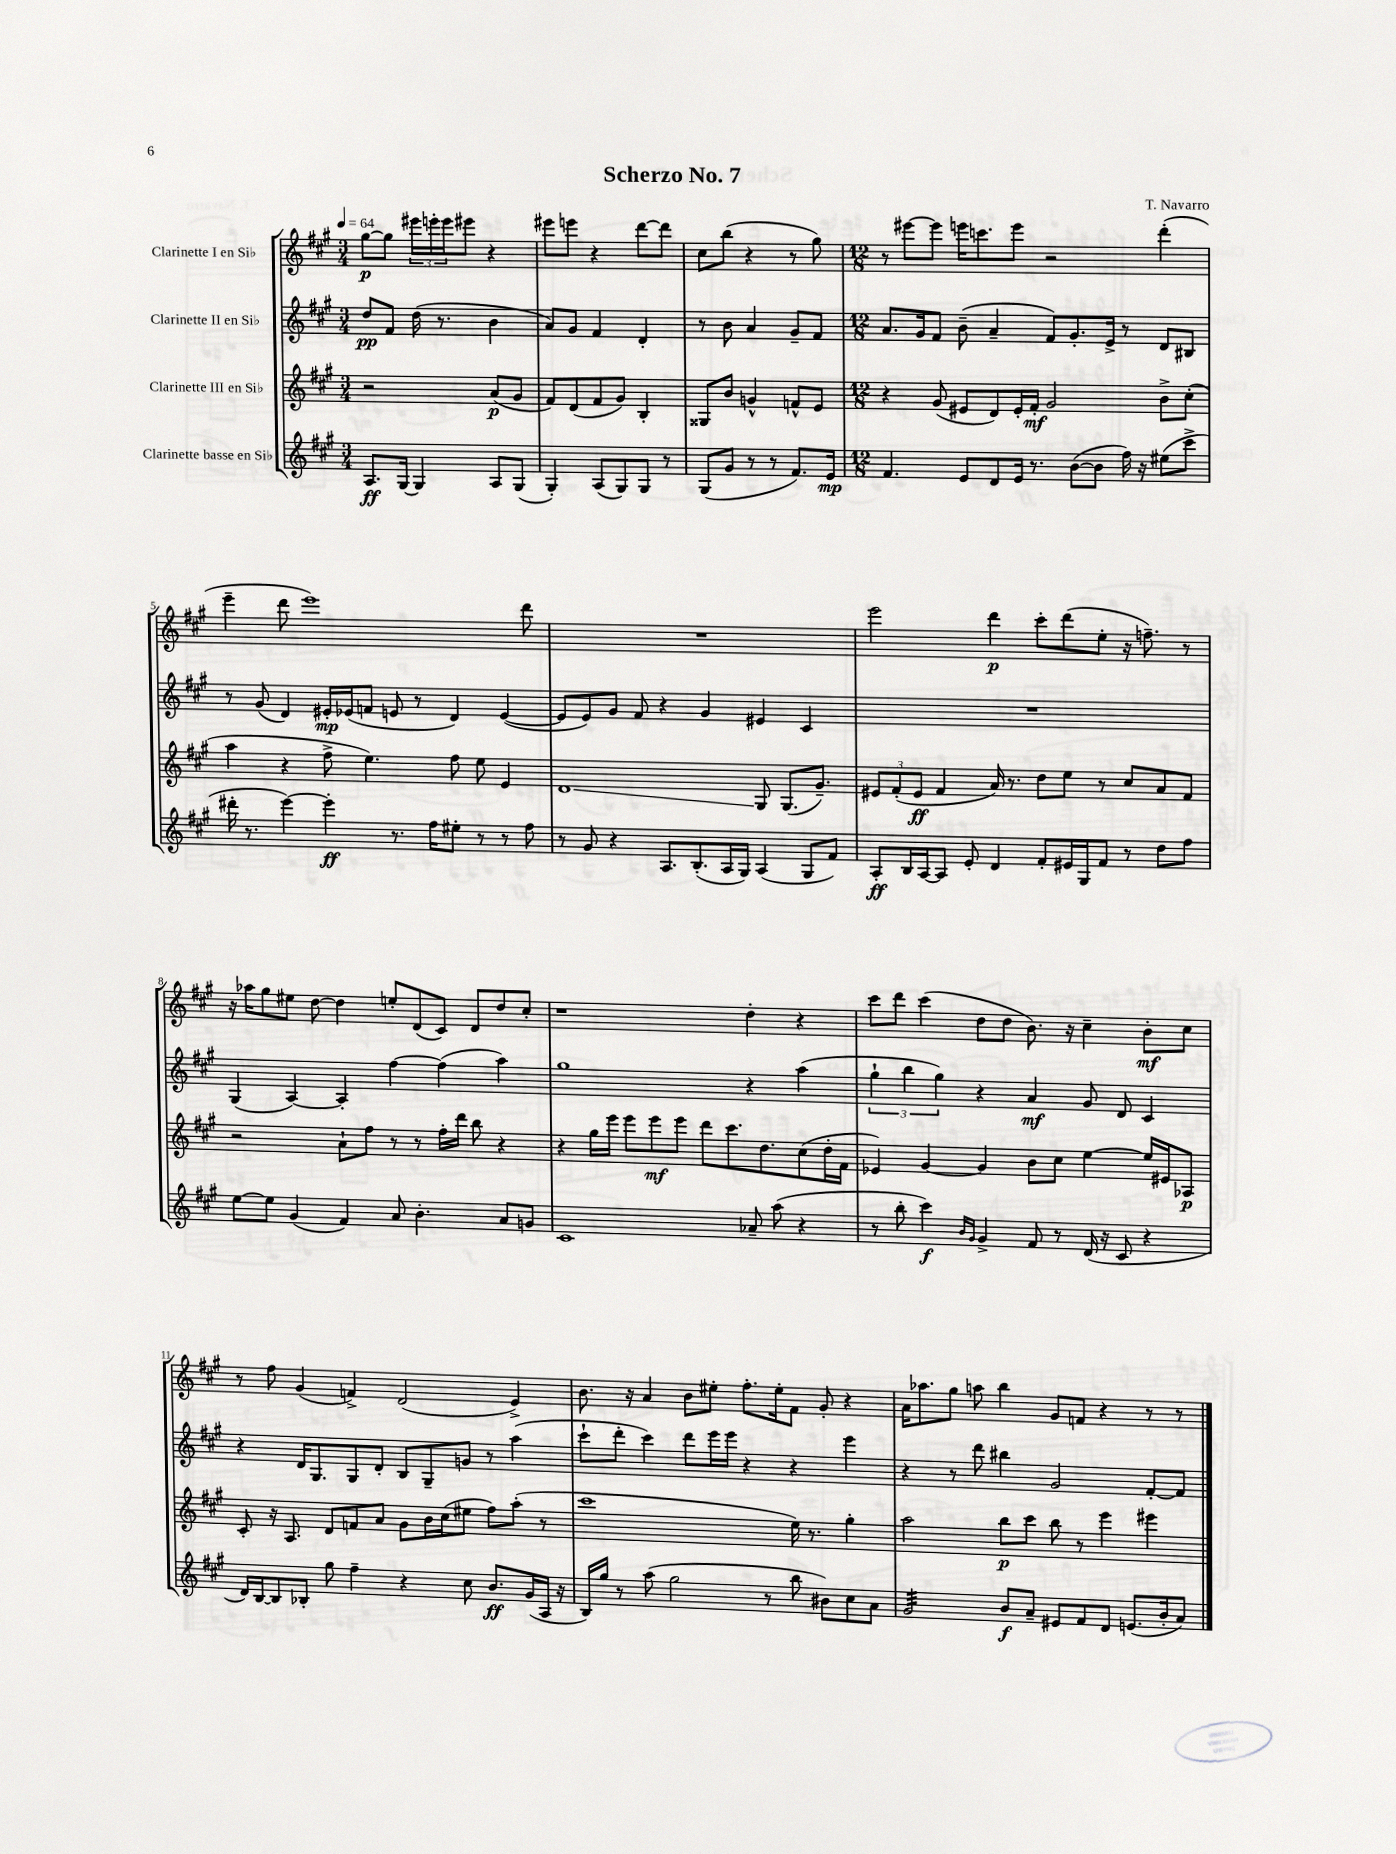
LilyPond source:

\header { title = "Scherzo No. 7" composer = "T. Navarro" }
<<
\new StaffGroup <<
\new Staff = "s0" \with { instrumentName = "Clarinette I en Sib" } {
    \clef treble \key a \major \numericTimeSignature \time 3/4 \tempo 4 = 64
    gis''8~\p gis''8 \tuplet 3/2 { eis'''16 e'''16-. e'''16 } eis'''8 r4 |
    eis'''8 e'''8 r4 d'''8~ d'''8 |
    cis''8 b''8( r4 r8 gis''8) |
    \numericTimeSignature \time 12/8 r8 eis'''8~ eis'''8 e'''16 c'''8. e'''8 r2 d'''4-.( |
    e'''4-- d'''8 e'''1) d'''8 |
    R1. |
    e'''2 d'''4\p cis'''8-. d'''8( e''8-. r16 f''8.--) r8 |
    r16 aes''16 gis''8 eis''8 d''8~ d''4 e''8-. d'8( cis'8) d'8 d''8 cis''8-. |
    r1 d''4-. r4 |
    cis'''8 d'''8 cis'''4( d''8 d''8 b'8.) r16 cis''4-- b'8-.\mf cis''8 |
    r8 fis''8 gis'4( f'4->) d'2( e'4->) |
    b'8. r16 a'4 b'8 eis''8-. fis''8.-. eis''16-. fis'8 gis'8-. r4 |
    a'16 aes''8. gis''8 a''8 b''4 gis'8 f'8 r4 r8 r8 \bar "|." |
}
\new Staff = "s1" \with { instrumentName = "Clarinette II en Sib" } {
    \clef treble \key a \major \numericTimeSignature \time 3/4
    d''8\pp fis'8 d''16( r8. b'4 |
    a'8) gis'8 fis'4 d'4-. |
    r8 b'8 a'4 gis'8-- fis'8 |
    \numericTimeSignature \time 12/8 a'8. gis'16 fis'8 b'8--( a'4-- fis'8) gis'8.-. e'16-> r8 d'8 bis8 |
    r8 gis'8( d'4) eis'16-.\mp ees'16( f'8 e'8 r8 d'4) e'4~( |
    e'8 e'8) gis'8 fis'8 r4 gis'4 eis'4 cis'4 |
    R1. |
    gis4( a4~) a4-. fis''4~ fis''4( a''4) |
    gis''1 r4 a''4( |
    \tuplet 3/2 { gis''4-! b''4 gis''4) } r4 a'4\mf gis'8 d'8 cis'4 |
    r4 d'16 gis8. gis8 d'8-. b8 gis8-- g'8 r8 a''4( |
    cis'''8-! d'''8-. cis'''4) d'''8 e'''16 e'''16 r4 r4 e'''4 |
    r4 r8 d'''8 bis''4 gis'2 fis'8~-. fis'8 \bar "|." |
}
\new Staff = "s2" \with { instrumentName = "Clarinette III en Sib" } {
    \clef treble \key a \major \numericTimeSignature \time 3/4
    r2 a'8\p( gis'8 |
    fis'8) d'8( fis'8 gis'8) b4-. |
    gisis8 b'8 g'4-^ f'8-^ e'8 |
    \numericTimeSignature \time 12/8 r4 gis'8( eis'8 d'8) eis'16-. fis'16-.\mf gis'2 b'8-> cis''8-.( |
    a''4 r4 fis''8-> e''4.) fis''8 e''8 e'4 |
    d'1\glissando gis8 gis8.( gis'8.--) |
    \tuplet 3/2 { eis'8 fis'8-.( eis'8\ff } fis'4 a'16) r8. d''8 e''8 r8 cis''8 a'8 fis'8 |
    r2 a'8-! fis''8 r8 r8 fis''16-. d'''16 b''8 r4 |
    r4 gis''16 e'''16 e'''8 e'''8\mf e'''8 d'''8 cis'''8. d''8. cis''8( d''16-. fis'16 |
    ees'4) gis'4~ gis'4 b'8 cis''8 e''4~ e''16 eis'16 aes8\p |
    cis'8-. r16 a8. d'8 f'8 a'8 gis'8 b'16 cis''16( eis''8 fis''8) a''8-.( r8 |
    cis'''1 e''16) r8. gis''4-. |
    a''2 b''8\p cis'''8 b''8 r8 e'''4 eis'''4 \bar "|." |
}
\new Staff = "s3" \with { instrumentName = "Clarinette basse en Sib" } {
    \clef treble \key a \major \numericTimeSignature \time 3/4
    a8.\ff gis16~ gis4 a8 gis8( |
    gis4-.) a8( gis8) gis8 r8 |
    gis8( gis'8 r8 r8 fis'8.) e'16\mp |
    \numericTimeSignature \time 12/8 fis'4. e'8 d'8 e'16 r8. b'8~( b'8 fis''16) r16 eis''8( cis'''8-> |
    dis'''16-. r8. e'''4~) e'''4-.\ff r8. fis''16 eis''8-. r8 r8 fis''8 |
    r8 gis'8 r4 a8. b8.-.( a16 gis16) a4( gis8 fis'8) |
    a8-.\ff b16 a16~ a8 e'8-. d'4 fis'8-. eis'16 gis16 fis'8 r8 d''8 fis''8 |
    e''8~ e''8 gis'4( fis'4) a'8 b'4.-. a'8 g'8 |
    cis'1 aes'8-- a''8( r4 |
    r8 b''8-. cis'''4\f) \grace { b'16 gis'16 } gis'4-> fis'8 r8 d'16( r16 cis'8 r4 |
    d'16) b16~ b8 bes8-. gis''8 fis''4-- r4 cis''8 b'8.\ff gis'16( a16 r16 |
    b16) gis''16 r8 a''8( gis''2 r8 b''8 bis'8) cis''8 a'8 |
    gis'2:32 b'8\f a'8-- eis'8 fis'8 d'8 e'8.( b'16-. a'8) \bar "|." |
}
>>
>>
